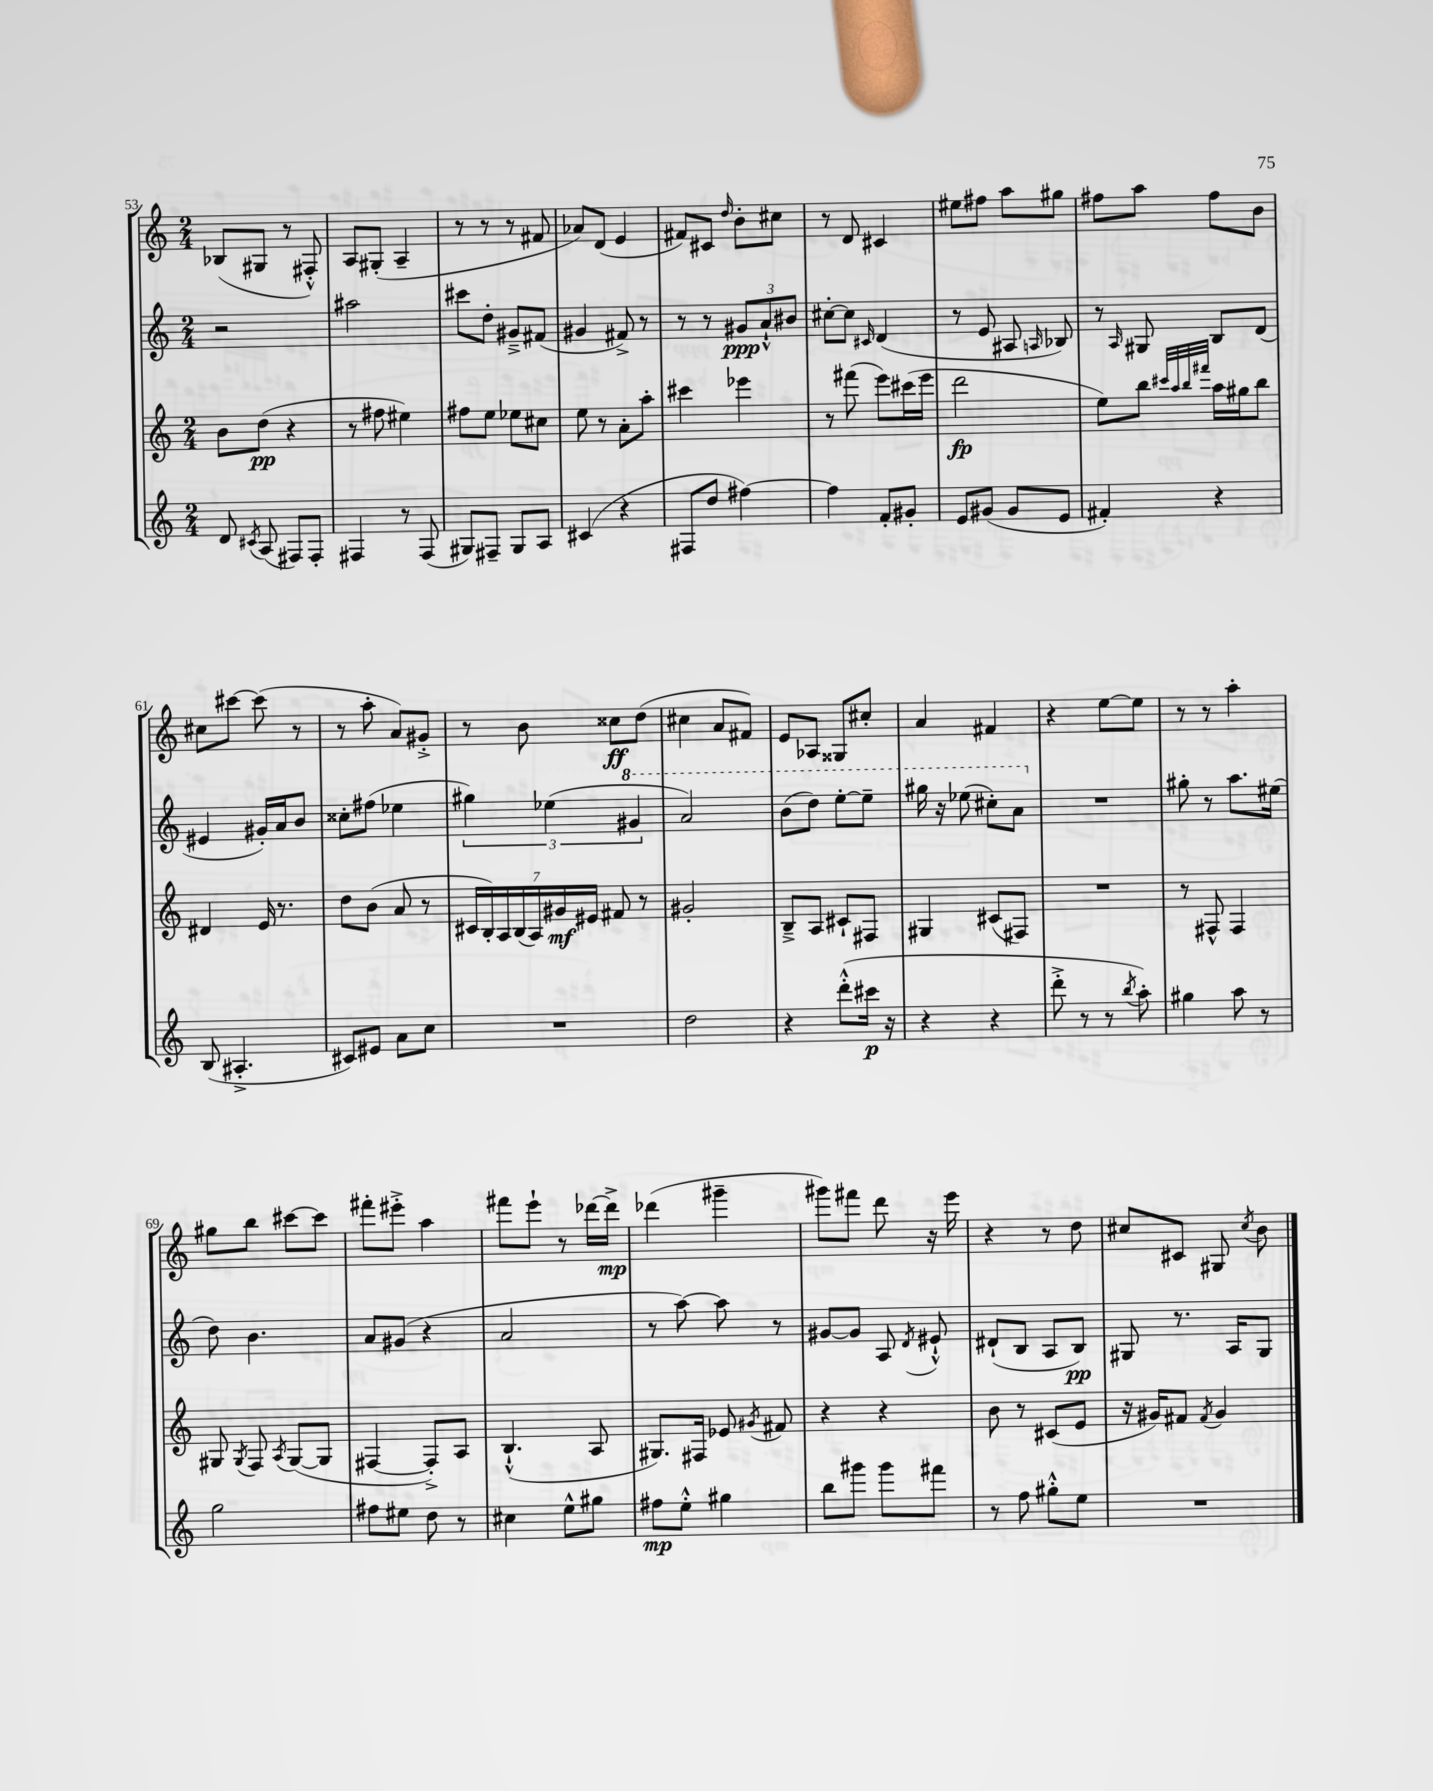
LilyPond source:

<<
\new StaffGroup <<
\new Staff = "s0" {
    \clef treble \key c \major \numericTimeSignature \time 2/4
    \autoBeamOff bes8[( gis8] r8 fis8-.-^) |
    a8[ gis8]-.( a4-- |
    r8 r8 r8 fis'8 |
    aes'8[) d'8]( e'4 |
    fis'8[) cis'8] \grace { d''16 } b'8[-. cis''8] |
    r8 d'8 cis'4 |
    eis''8[ fis''8] a''8[ gis''8] |
    fis''8[ a''8] fis''8[ b'8] |
    cis''8[ cis'''8]~ cis'''8( r8 |
    r8 a''8-. a'8[) gis'8]-.-> |
    r8 b'8 cisis''8[\ff d''8]( |
    cis''4 a'8[ fis'8]) |
    e'8[ aes8] gisis8[ cis''8]-. |
    a'4 fis'4 |
    r4 e''8[~ e''8] |
    r8 r8 a''4-. |
    gis''8[ b''8] cis'''8[~ cis'''8] |
    fis'''8[-. eis'''8]-.-> a''4 |
    fis'''8[ e'''8]-! r8 des'''16[~ des'''16]->\mp |
    des'''4( gis'''4-- |
    gis'''8[) fis'''8] d'''8 r16 e'''16 |
    r4 r8 d''8 |
    cis''8[ cis'8] gis8 \acciaccatura { cis''8 } b'8 \bar "|." |
}
\new Staff = "s1" {
    \clef treble \key c \major \numericTimeSignature \time 2/4
    \autoBeamOff r2 |
    ais''2 |
    cis'''8[ d''8]-. gis'8[---> fis'8]( |
    gis'4 fis'8->) r8 |
    r8 r8 \tuplet 3/2 { gis'8[\ppp a'8-!-^ bis'8] } |
    cis''8[~-. cis''8] \grace { cis'16 } d'4( |
    r8 e'8 ais8 \grace { a16 } bes8) |
    r8 \grace { a16 } gis8 b8[ d'8]( |
    eis'4 gis'16[-.) a'16 b'8] |
    cisis''8[-. fis''8]( ees''4 |
    \tuplet 3/2 { gis''4) ees''4( \ottava #1 gis''!4 } |
    a''2) |
    b''8[( d'''8]) e'''8[~-. e'''8]-- |
    gis'''16 r16 ees'''8( cis'''8[-.) a''8] \ottava #0 |
    R2 |
    gis''8-. r8 a''8.[ eis''16]( |
    d''8) b'4. |
    a'8[ gis'8]( r4 |
    a'2 |
    r8 a''8~) a''8 r8 |
    gis'8[~ gis'8] a8 \acciaccatura { d'8 } eis'8-!-^ |
    dis'8[-!( b8] a8[ b8]\pp) |
    gis8 r8. a16[ gis8] \bar "|." |
}
\new Staff = "s2" {
    \clef treble \key c \major \numericTimeSignature \time 2/4
    \autoBeamOff b'8[ d''8]\pp( r4 |
    r8 fis''8 eis''4) |
    fis''8[ e''8] ees''8[ cis''8] |
    e''8 r8 a'8[-. a''8]-. |
    cis'''4 ees'''4 |
    r8 fis'''8( e'''8[) cis'''16( e'''16] |
    d'''2\fp |
    e''8[) b''8] \grace { cis'''32[ a''32 b''32 fis'''32] } a''16[ gis''16 b''8] |
    dis'4 e'16 r8. |
    d''8[ b'8]( a'8 r8 |
    \tuplet 7/4 { cis'16[ b16-.) a16 b16( a16) gis'16\mf eis'16] } fis'8 r8 |
    gis'2-. |
    b8[---> a8] cis'8[-! fis8] |
    gis4 cis'8[( fis8]) |
    R2 |
    r8 fis8-^ fis4 |
    gis8 \acciaccatura { gis8 } f8 \acciaccatura { a8 } gis8[~( gis8] |
    fis4~ fis8[-.->) a8] |
    b4.-!-^( a8 |
    gis8.[) fis16] ees'8 \acciaccatura { gis'8 } fis'8 |
    r4 r4 |
    b'8 r8 cis'8[( e'8] |
    r16 gis'16[) fis'8] \acciaccatura { fis'8 } gis'4 \bar "|." |
}
\new Staff = "s3" {
    \clef treble \key c \major \numericTimeSignature \time 2/4
    \autoBeamOff d'8 \acciaccatura { cis'8 } a8( fis8[) fis8]-. |
    fis4 r8 fis8( |
    gis8[) fis8]-- gis8[ a8] |
    cis'4( r4 |
    fis8[ d''8] fis''4~) |
    fis''4 f'8[-. gis'8]-. |
    e'8[ gis'8]( gis'8[ e'8] |
    fis'4-.) r4 |
    b8( ais4.-.-> |
    cis'8[) eis'8] a'8[ c''8] |
    R2 |
    d''2 |
    r4 d'''8[-.-^( cis'''16]\p r16 |
    r4 r4 |
    d'''8-.-> r8 r8 \acciaccatura { b''8 } a''8-.) |
    gis''4 a''8 r8 |
    g''2 |
    fis''8[ eis''8] d''8 r8 |
    cis''4 e''8[-^ gis''8] |
    fis''8[\mp e''8]-.-^ gis''4 |
    b''8[ gis'''8] gis'''8[ fis'''8] |
    r8 f''8 gis''8[-.-^ e''8] |
    R2 \bar "|." |
}
>>
>>
\layout { \context { \Score currentBarNumber = #53 } }
